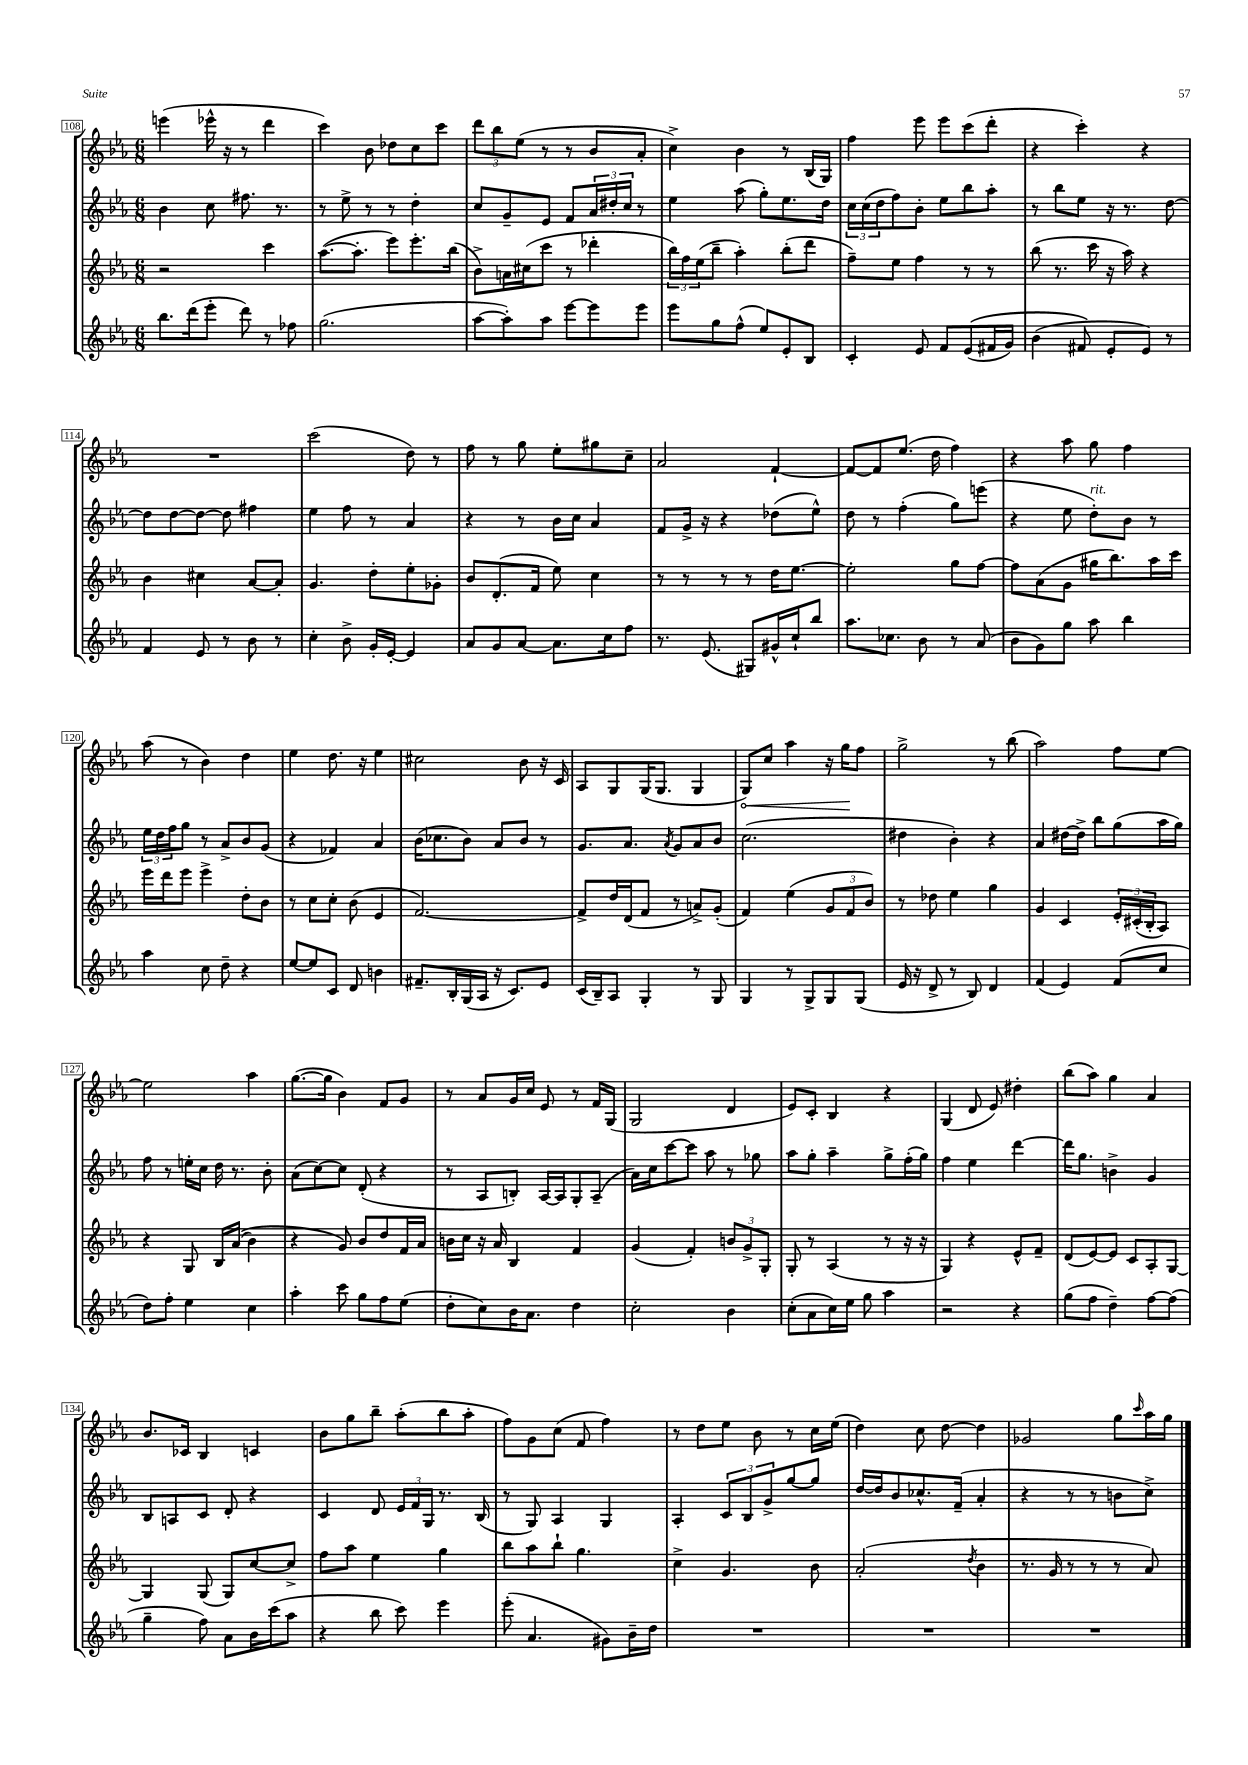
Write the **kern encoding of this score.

**kern	**kern	**kern	**kern	**dynam
*part4	*part3	*part2	*part1	*part1
*staff4	*staff3	*staff2	*staff1	*staff1
*clefG2	*clefG2	*clefG2	*clefG2	*
*k[b-e-a-]	*k[b-e-a-]	*k[b-e-a-]	*k[b-e-a-]	*
*M6/8	*M6/8	*M6/8	*M6/8	*
=108	=108	=108	=108	=108
8.bb-\L	2r	4b-\	(4eeen\	.
(16ddd\k	.	.	.	.
8eee-'\J	.	8cc\	16eee-X^^\	.
.	.	.	16r	.
8ddd\)	.	8.ff#X\	8r	.
8r	4ccc\	.	4ddd\	.
.	.	8.r	.	.
8ff-X\	.	.	.	.
=109	=109	=109	=109	=109
(2.gg\	([8.aa-\L	8r	4ccc\)	.
.	.	8ee-^\	.	.
.	8.aa-'\J]	.	.	.
.	.	8r	8b-\	.
.	8eee-\L)	8r	8dd-X\L	.
.	8.eee-'\	4dd'\	8cc\	.
.	.	.	8ccc\J	.
.	(16bb-\Jk	.	.	.
=110	=110	=110	=110	=110
[8aa-\L	8b-^\L)	8cc/L	12ddd\L	.
.	.	.	12bb-\	.
8aa-'\])	16an\L	8g~/	.	.
.	.	.	(12ee-\J	.
.	(16cc#X\J	.	.	.
8aa-\J	8ccc\J	8e-/J	8r	.
[8eee-\L	8r	8f/L	8r	.
8eee-\]	4ddd-X'\	24a-/L	8b-/L	.
.	.	24dd#X'/	.	.
.	.	24cc/JJ	.	.
8eee-\J	.	8r	8a-'/J	.
=111	=111	=111	=111	=111
8eee-\L	24bb-\LL)	4ee-\	4cc^\)	.
.	24ff\	.	.	.
.	(24ee-\J	.	.	.
8gg\	8bb-~\J	.	.	.
(8ff^^\J	4aa-'\)	(8aa-\	4b-\	.
8ee-/L)	.	8gg'\L)	.	.
8e-'/	(8bb-'\L	8.ee-\	8r	.
8B-/J	8ddd\J	.	(16B-/LL	.
.	.	16dd\Jk	16G/JJ)	.
=112	=112	=112	=112	=112
4c'/	8ff~\L)	24cc\LL	4ff\	.
.	.	(24cc\	.	.
.	.	24dd\J	.	.
.	8ee-\J	8ff\)	.	.
8e-/	4ff\	8b-'\J	8eee-\	.
8f/L	.	8ee-\L	8eee-\L	.
((8e-/	8r	8bb-\	(8ccc\	.
16f#X/L	8r	8aa-'\J	8ddd'\J	.
16g/JJ)	.	.	.	.
=113	=113	=113	=113	=113
(4b-\	(8bb-\	8r	4r	.
.	8.r	8bb-\L	.	.
8f#X/)	.	8ee-\J	4ccc'\)	.
.	16ccc\	.	.	.
8e-'/L	16r	16r	.	.
.	16aa-\)	8.r	.	.
8e-/J)	4r	.	4r	.
8r	.	[8dd\	.	.
!!LO:LB:g=z
=114	=114	=114	=114	=114
4f/	4b-\	8dd\L]	2.r	.
.	.	[8dd\	.	.
8e-/	4cc#X\	8dd\J_	.	.
8r	.	8dd\]	.	.
8b-\	[8a-/L	4ff#X\	.	.
8r	8a-'/J]	.	.	.
=115	=115	=115	=115	=115
4cc'\	4.g/	4ee-\	(2ccc\	.
8b-^\	.	8ff\	.	.
16g'/LL	8dd'\L	8r	.	.
[16e-'/JJ	.	.	.	.
4e-/]	8ee-'\	4a-/	8dd\)	.
.	8g-X'\J	.	8r	.
=116	=116	=116	=116	=116
8a-/L	8b-/L	4r	8ff\	.
8g/	(8.d'/	.	8r	.
[8a-/J	.	8r	8gg\	.
.	16f/Jk	.	.	.
8.a-\L]	8ee-\)	16b-\LL	8ee-'\L	.
.	.	16cc\JJ	.	.
.	4cc\	4a-/	8gg#X\	.
16cc\k	.	.	.	.
8ff\J	.	.	8cc~\J	.
=117	=117	=117	=117	=117
8.r	8r	8f/L	2a-/	.
.	8r	16g^/Jk	.	.
(8.e-/	.	16r	.	.
.	8r	4r	.	.
8G#X/L)	8r	.	.	.
16g#X^^/L	16dd\KL	(8dd-X\L	[4f`/	.
16cc`/J	[8.ee-\J	.	.	.
8bb-/J	.	8ee-^^\J)	.	.
=118	=118	=118	=118	=118
8.aa-\L	2ee-'\]	8dd\	8f/L_	.
.	.	8r	8f/]	.
8.cc-X\J	.	.	.	.
.	.	(4ff'\	(8.ee-/J	.
8b-\	.	.	.	.
.	.	.	16dd\	.
8r	8gg\L	8gg\L)	4ff\)	.
(8a-/	[8ff\J	(8eeen\J	.	.
=119	=119	=119	=119	=119
8b-\L	8ff\L]	4r	4r	.
8g\)	(8a-\	.	.	.
8gg\J	8g\J	8ee-\	8aa-\	.
!	!	!LO:TX:a:i:t=rit.	!	!
8aa-\	16gg#X\KL	8dd'\L)	8gg\	.
.	8.bb-\)	.	.	.
4bb-\	.	8b-\J	4ff\	.
.	16aa-\L	8r	.	.
.	16ccc\JJ	.	.	.
!!LO:LB:g=z
=120	=120	=120	=120	=120
4aa-\	16eee-\LL	24ee-\LL	(8aa-\	.
.	.	24dd\	.	.
.	16ddd\J	.	.	.
.	.	24ff\J	.	.
.	8eee-\J	8gg\J	8r	.
8cc\	4eee-^\	8r	4b-\)	.
8dd~\	.	8a-^/L	.	.
4r	8dd'\L	8b-/	4dd\	.
.	8b-\J	(8g/J	.	.
=121	=121	=121	=121	=121
[8ee-/L	8r	4r	4ee-\	.
8ee-/]	8cc\L	.	.	.
8c/J	8cc'\J	4f-X/)	8.dd\	.
8d/	(8b-\	.	.	.
.	.	.	16r	.
4bn\	4e-/	4a-/	4ee-\	.
=122	=122	=122	=122	=122
8.f#X~/L	[2.f/)	(16b-\KL	2cc#X\	.
.	.	8.cc-X\	.	.
16B-'/L	.	.	.	.
(16G/	.	8b-\J)	.	.
16A-/JJ	.	.	.	.
16r	.	8a-/L	.	.
8.c/L)	.	.	.	.
.	.	8b-/J	8b-\	.
8e-/J	.	8r	16r	.
.	.	.	16c/	.
=123	=123	=123	=123	=123
(16c/LL	8f^/L]	8.g/L	8A-/L	.
16B-~/J)	.	.	.	.
8A-/J	16dd/L	.	8G/	.
.	(16d/J	8.a-/J	.	.
4G'/	8f/J	.	(16G/K	.
.	.	.	8.G/J	.
.	.	8qa-/	.	.
.	8r	8g/L	.	.
8r	8an^/L)	8a-/	4G/	.
8G/	(8g'/J	8b-/J	.	.
=124	=124	=124	=124	=124
!	!	!	!	!LO:HP:b
4G/	4f/)	(2.cc\	8G/L)	<
.	.	.	8cc/J	.
8r	(4ee-\	.	4aa-\	.
8G^/L	.	.	.	.
8G/	12g/L	.	16r	.
.	.	.	16gg\KL	.
.	12f/	.	.	.
(8G/J	.	.	8ff\J	[
.	12b-/J)	.	.	.
=125	=125	=125	=125	=125
16e-/	8r	4dd#X\	2gg^\	.
16r	.	.	.	.
8d^/	8dd-X\	.	.	.
8r	4ee-\	4b-'\)	.	.
8B-/)	.	.	.	.
4d/	4gg\	4r	8r	.
.	.	.	(8bb-\	.
=126	=126	=126	=126	=126
(4f/	4g/	4a-/	2aa-\)	.
4e-/)	4c/	[16dd#X\LL	.	.
.	.	16dd#^\JJ]	.	.
.	.	8bb-\L	.	.
(8f/L	24e-'/LL	(8gg\	8ff\L	.
.	(24c#X'/	.	.	.
.	24B-'/J	.	.	.
8cc/J	8A-/J)	16aa-\L	[8ee-\J	.
.	.	16gg\JJ)	.	.
!!LO:LB:g=z
=127	=127	=127	=127	=127
8dd\L)	4r	8ff\	2ee-\]	.
8ff'\J	.	8r	.	.
4ee-\	8G/	16een'\LL	.	.
.	.	16cc\JJ	.	.
.	16B-/LL	16dd\	.	.
.	((16a-/JJ	8.r	.	.
4cc\	4b-\)	.	4aa-\	.
.	.	8b-'\	.	.
=128	=128	=128	=128	=128
4aa-'\	4r	(8a-\L	([8.gg\L	.
.	.	[8cc\)	.	.
.	.	.	16gg\Jk]	.
8ccc\	8g/)	8cc\J]	4b-\)	.
8gg\L	8b-/L	(8d'/	.	.
8ff\	8dd/	4r	8f/L	.
(8ee-\J	16f/L	.	8g/J	.
.	16a-/JJ	.	.	.
=129	=129	=129	=129	=129
8dd'\L	16bn\LL	8r	8r	.
.	16cc\JJ	.	.	.
8cc\)	16r	8A-/L	8a-/L	.
.	16a-/	.	.	.
16b-\K	4B-/	8Bn'/J)	16g/L	.
8.a-\J	.	.	16cc/JJ	.
.	.	[16A-/LL	8e-/	.
.	.	16A-/J]	.	.
4dd\	4f/	8G'/	8r	.
.	.	(8A-~/J	16f/LL	.
.	.	.	(16G/JJ	.
=130	=130	=130	=130	=130
2cc'\	(4g/	16a-\LL)	2G/	.
.	.	16cc\J	.	.
.	.	[8ccc\	.	.
.	4f'/)	8ccc\J]	.	.
.	.	8aa-\	.	.
4b-\	12bn/L	8r	4d/	.
.	12g^/	.	.	.
.	.	8gg-X\	.	.
.	12G'/J	.	.	.
=131	=131	=131	=131	=131
(8cc'\L	8G'/	8aa-\L	8e-/L)	.
8a-\	8r	8gg'\J	8c'/J	.
16cc\L)	(4A-/	4aa-~\	4B-/	.
16ee-\JJ	.	.	.	.
8gg\	.	.	.	.
4aa-\	8r	8gg^\L	4r	.
.	16r	(16ff'\L	.	.
.	16r	16gg\JJ)	.	.
=132	=132	=132	=132	=132
2r	4G/)	4ff\	(4G/	.
.	4r	4ee-\	8d/	.
.	.	.	8e-/)	.
4r	8e-^^/L	[4ddd\	4dd#X'\	.
.	8f~/J	.	.	.
=133	=133	=133	=133	=133
(8gg\L	(8d/L	16ddd\KL]	(8bb-\L	.
.	.	8.gg\J	.	.
8ff\J	[8e-/)	.	8aa-\J)	.
4dd~\)	8e-/J]	4bn^\	4gg\	.
.	8c/L	.	.	.
[8ff\L	8A-'/	4g/	4a-/	.
(8ff\J]	[8G/J	.	.	.
!!LO:LB:g=z
=134	=134	=134	=134	=134
4gg~\	4G/]	8B-/L	8.b-/L	.
.	.	8An/	.	.
.	.	.	16c-X/Jk	.
8ff\)	(8G/	8c/J	4B-/	.
8a-\L	8G/L)	8d'/	.	.
16b-\L	[8cc/	4r	4cn/	.
(16ccc\J	.	.	.	.
8aa-\J	8cc^/J]	.	.	.
=135	=135	=135	=135	=135
4r	8ff\L	4c/	8b-\L	.
.	8aa-\J	.	8gg\	.
8bb-\	4ee-\	8d/	8bb-~\J	.
8ccc\)	.	24e-/LL	(8aa-'\L	.
.	.	24f/	.	.
.	.	24G/JJ	.	.
4eee-\	4gg\	8.r	8bb-\	.
.	.	.	8aa-'\J	.
.	.	(16B-/	.	.
=136	=136	=136	=136	=136
(8eee-'\	8bb-\L	8r	8ff\L)	.
4.a-/	8aa-\	8G/)	8g\	.
.	8bb-`\J	4A-/	(8cc\J	.
.	4.gg\	.	8f/	.
8g#X\L)	.	4G/	4ff\)	.
16b-~\L	.	.	.	.
16dd\JJ	.	.	.	.
=137	=137	=137	=137	=137
2.r	4cc^\	4A-'/	8r	.
.	.	.	8dd\L	.
.	4.g/	12c/L	8ee-\J	.
.	.	12B-/	.	.
.	.	.	8b-\	.
.	.	12g^/	.	.
.	.	[8gg/	8r	.
.	8b-\	8gg/J]	16cc\LL	.
.	.	.	(16ee-\JJ	.
=138	=138	=138	=138	=138
2.r	(2a-'/	[16dd/LL	4dd\)	.
.	.	16dd/J]	.	.
.	.	8b-/	.	.
.	.	8.cc-X^^/	8cc\	.
.	.	.	[8dd\	.
.	.	(16f~/Jk	.	.
.	8qdd/	.	.	.
.	4b-\	4a-'/	4dd\]	.
=139	=139	=139	=139	=139
2.r	8.r	4r	2g-X/	.
.	16g/	.	.	.
.	8r	8r	.	.
.	8r	8r	.	.
.	8r	8bn\L	8gg\L	.
.	.	.	16qqccc/	.
.	8a-/)	8cc^\J)	16aa-\L	.
.	.	.	16gg\JJ	.
==	==	==	==	==
*-	*-	*-	*-	*-
